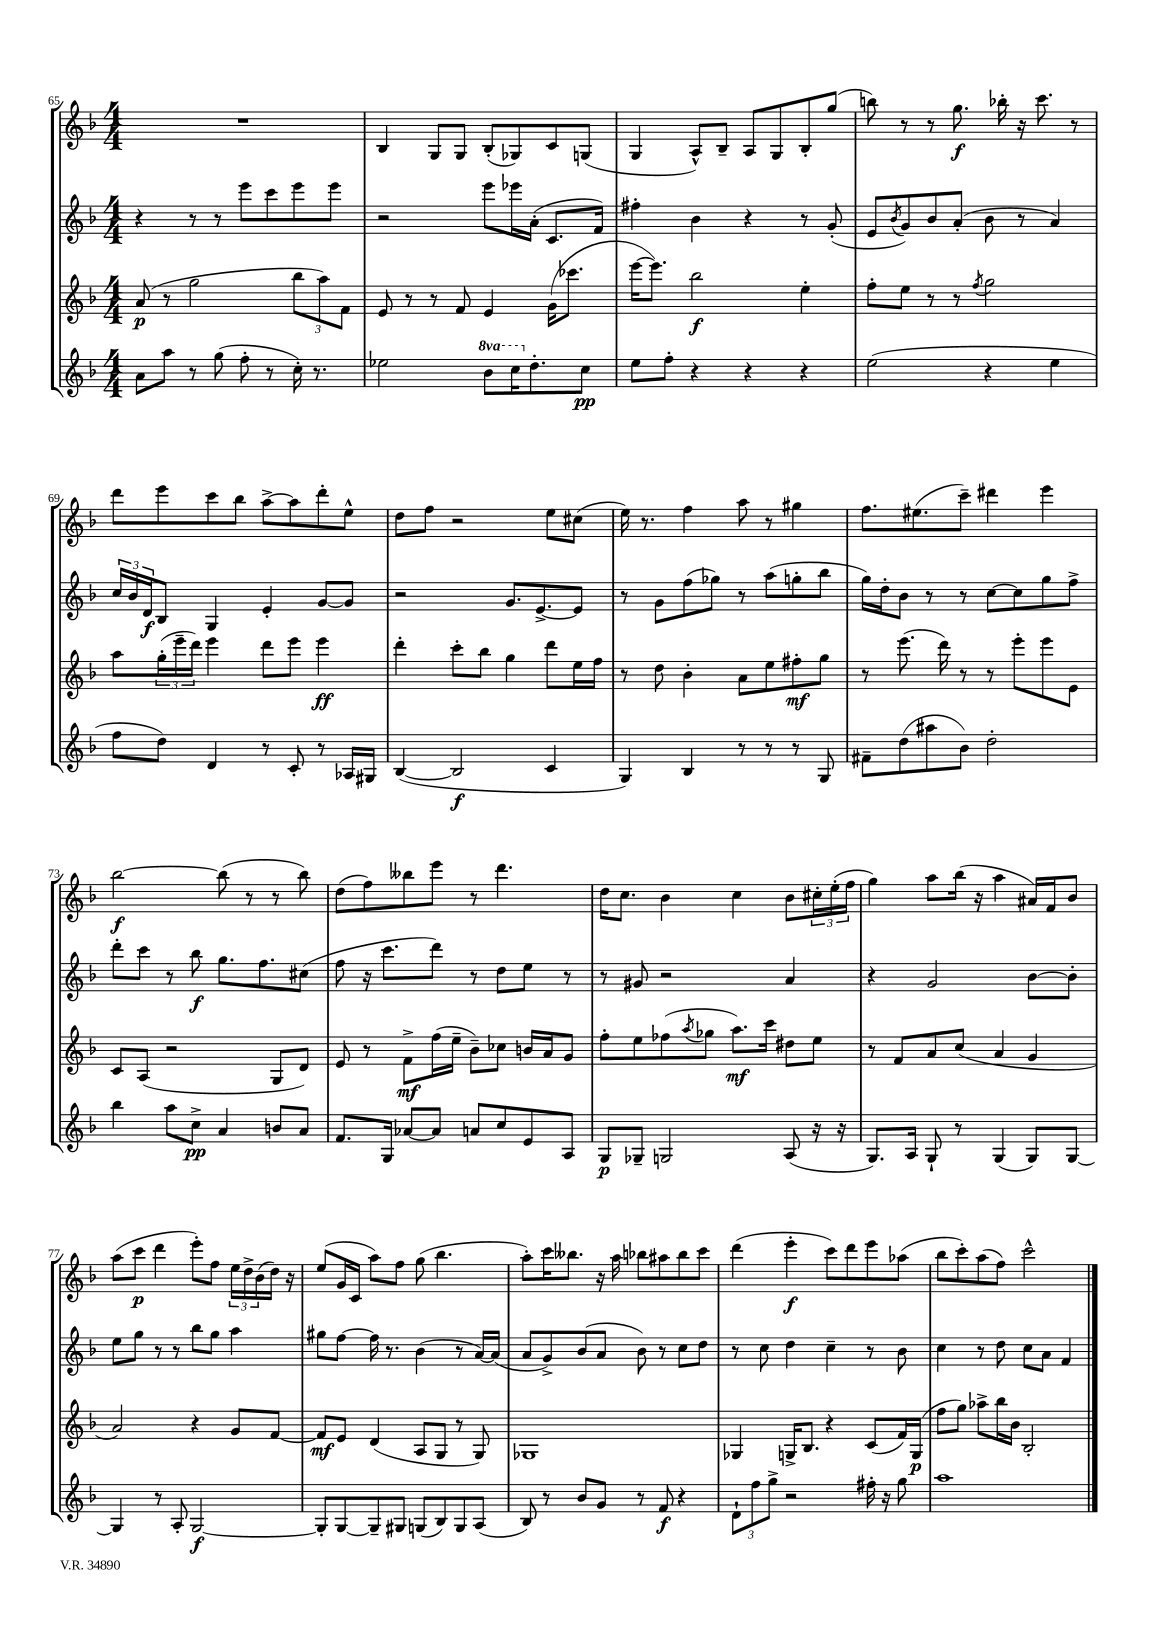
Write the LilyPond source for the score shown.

<<
\new StaffGroup <<
\new Staff = "s0" {
    \clef treble \key f \major \numericTimeSignature \time 4/4
    R1 |
    bes4 g8 g8 bes8-.( ges8) c'8 g8( |
    g4 a8-^) bes8-- a8 g8 bes8-. g''8( |
    b''8) r8 r8 g''8.\f bes''16-. r16 c'''8. r8 |
    d'''8 e'''8 c'''8 bes''8 a''8~-> a''8 d'''8-. e''8-^ |
    d''8 f''8 r2 e''8 cis''8( |
    e''16) r8. f''4 a''8 r8 gis''4 |
    f''8. eis''8.( c'''8--) dis'''4 e'''4 |
    bes''2~\f bes''8( r8 r8 bes''8) |
    d''8( f''8) beses''8 e'''8 r8 d'''4. |
    d''16 c''8. bes'4 c''4 bes'8 \tuplet 3/2 { cis''16-. e''16-.( f''16 } |
    g''4) a''8 bes''16( r16 a''4 ais'16) f'16 bes'8 |
    a''8( c'''8\p d'''4 e'''8-.) f''8 \tuplet 3/2 { e''16 d''16-> bes'16( } d''16) r16 |
    e''8( g'16 c'16 a''8) f''8 g''8( bes''4. |
    a''8-.) c'''16 beses''8. r16 a''16 bes''8 ais''8 bes''8 c'''8 |
    d'''4( e'''4-.\f c'''8) d'''8 e'''8 aes''8( |
    bes''8 c'''8-.) a''8( f''8) c'''2-^ \bar "|." |
}
\new Staff = "s1" {
    \clef treble \key f \major \numericTimeSignature \time 4/4
    r4 r8 r8 e'''8 c'''8 e'''8 e'''8 |
    r2 e'''8 ees'''16 a'16-.( c'8. f'16) |
    fis''4-. bes'4 r4 r8 g'8-.( |
    e'8 \acciaccatura { bes'8 } g'8) bes'8 a'8-.( bes'8 r8 a'4) |
    \tuplet 3/2 { c''16 bes'16 d'16\f } bes8 g4 e'4-. g'8~ g'8 |
    r2 g'8. e'8.~-> e'8 |
    r8 g'8 f''8( ges''8) r8 a''8( g''8-. bes''8 |
    g''16) d''16-. bes'8 r8 r8 c''8~ c''8 g''8 f''8-> |
    d'''8-. c'''8 r8 bes''8\f g''8. f''8. cis''8( |
    f''8 r16 c'''8. d'''8) r8 d''8 e''8 r8 |
    r8 gis'8 r2 a'4 |
    r4 g'2 bes'8~ bes'8-. |
    e''8 g''8 r8 r8 bes''8 g''8 a''4 |
    gis''8 f''8~ f''16 r8. bes'4( r8 a'16~) a'16( |
    a'8 g'8->) bes'8( a'8 bes'8) r8 c''8 d''8 |
    r8 c''8 d''4 c''4-- r8 bes'8 |
    c''4 r8 d''8 c''8 a'8 f'4 \bar "|." |
}
\new Staff = "s2" {
    \clef treble \key f \major \numericTimeSignature \time 4/4
    a'8\p( r8 g''2 \tuplet 3/2 { bes''8 a''8) f'8 } |
    e'8 r8 r8 f'8 e'4 g'16( ces'''8. |
    e'''16~ e'''8.) bes''2\f e''4-. |
    f''8-. e''8 r8 r8 \acciaccatura { f''8 } g''2 |
    a''8 \tuplet 3/2 { g''16-.( e'''16-- d'''16) } e'''4 d'''8 e'''8 e'''4\ff |
    d'''4-. c'''8-. bes''8 g''4 d'''8 e''16 f''16 |
    r8 d''8 bes'4-. a'8 e''8 fis''8-.\mf g''8 |
    r8 e'''8.( d'''16) r8 r8 e'''8-. e'''8 e'8 |
    c'8 a8( r2 g8 d'8) |
    e'8 r8 f'8->\mf f''16( e''16-- bes'8--) ces''8 b'16 a'16 g'8 |
    f''8-. e''8 fes''8( \acciaccatura { a''8 } ges''8 a''8.\mf) c'''16 dis''8 e''8 |
    r8 f'8 a'8 c''8( a'4 g'4 |
    a'2) r4 g'8 f'8~ |
    f'8\mf e'8 d'4( a8 g8 r8 g8) |
    ges1 |
    ges4 g16-> bes8. r4 c'8( f'16) g16\p( |
    f''8 g''8) aes''8-> bes''16 bes'16 bes2-. \bar "|." |
}
\new Staff = "s3" {
    \clef treble \key f \major \numericTimeSignature \time 4/4 \set Staff.ottavationMarkups = #ottavation-simple-ordinals
    a'8 a''8 r8 g''8( f''8-. r8 c''16-.) r8. |
    ees''2 \ottava #1 bes''8 c'''16 \ottava #0 d''8.-. c''8\pp |
    e''8 f''8-. r4 r4 r4 |
    e''2( r4 e''4 |
    f''8 d''8) d'4 r8 c'8-. r8 aes16 gis16 |
    bes4~( bes2\f c'4 |
    g4) bes4 r8 r8 r8 g8 |
    fis'8-- d''8( ais''8 bes'8) d''2-. |
    bes''4 a''8 c''8->\pp a'4 b'8 a'8 |
    f'8. g16 aes'8~ aes'8 a'8 c''8 e'8 a8 |
    g8\p ges8-- g2 a8( r16 r16 |
    g8.) a16 g8-! r8 g4( g8) g8~ |
    g4 r8 a8-. g2~\f |
    g8-. g8~ g8-- gis8 g8( bes8) g8 a8( |
    bes8) r8 bes'8 g'8 r8 f'8\f r4 |
    \tuplet 3/2 { d'8-! f''8 g''8-> } r2 fis''16-. r16 g''8 |
    a''1 \bar "|." |
}
>>
>>
\layout { \context { \Score currentBarNumber = #65 } }
